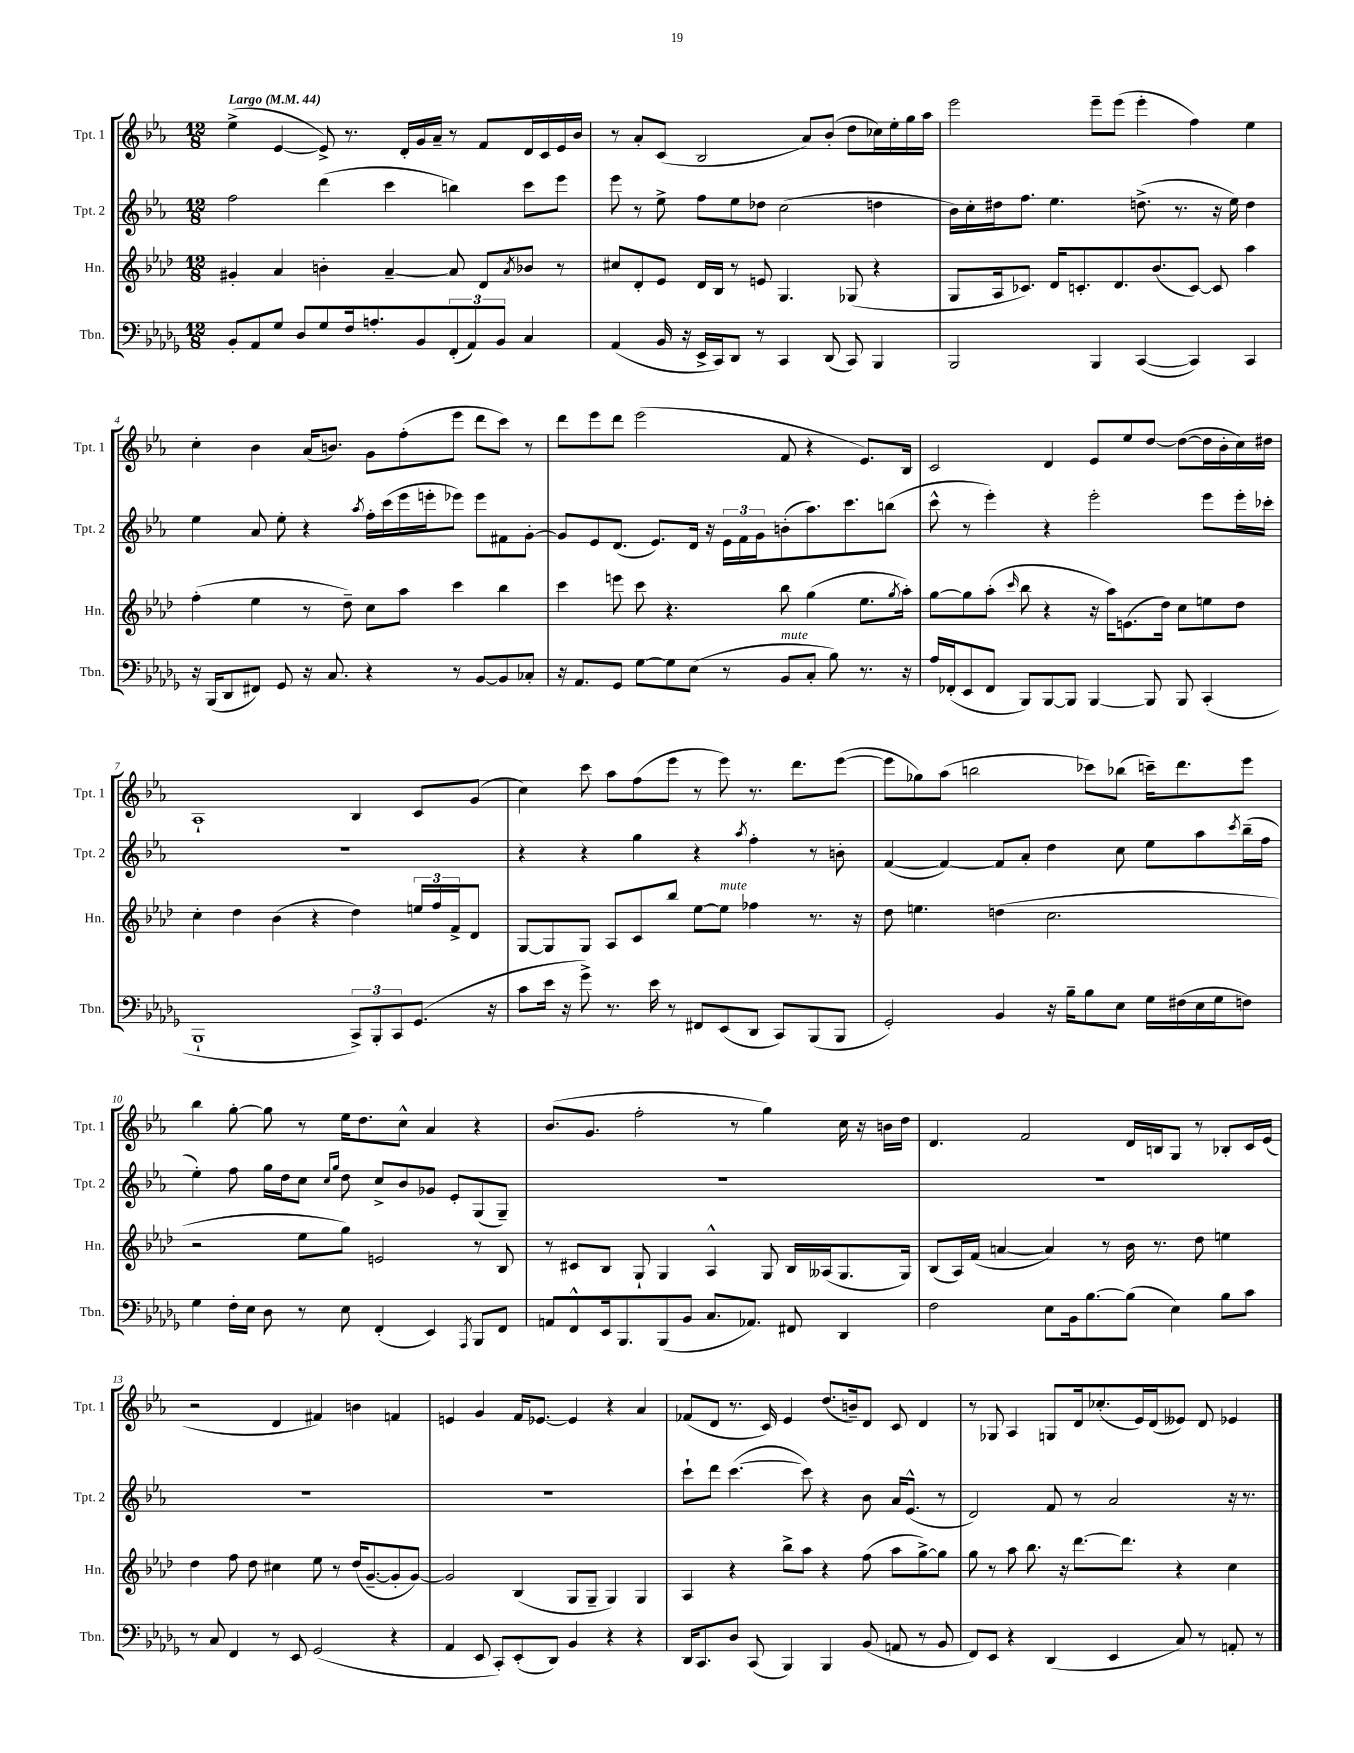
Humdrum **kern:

**kern	**kern	**kern	**kern
*part4	*part3	*part2	*part1
*staff4	*staff3	*staff2	*staff1
*I"Tbn.	*I"Hn.	*I"Tpt. 2	*I"Tpt. 1
*I'Tbn.	*I'Hn.	*I'Tpt. 2	*I'Tpt. 1
*clefF4	*clefG2	*clefG2	*clefG2
*k[b-e-a-d-g-]	*k[b-e-a-d-]	*k[b-e-a-]	*k[b-e-a-]
*M12/8	*M12/8	*M12/8	*M12/8
*MM44	*MM44	*MM44	*MM44
=1	=1	=1	=1
!	!	!	!LO:TX:a:B:t=Largo
8BB-'/L	4g#X'/	2ff\	(4ee-^\
8AA-/	.	.	.
8G-/J	4a-/	.	[4e-/
8D-/L	.	.	.
8G-/	4bn'\	(4ddd\	8e-^/])
16F/k	.	.	8.r
8.An'/	.	.	.
.	[4a-~/	4ccc\	.
.	.	.	16d'/LL
8BB-/	.	.	16g/
.	.	.	16a-~/JJ
(12FF'/	8a-/]	4bbn\)	8r
12AA-/)	.	.	.
.	8d-/L	.	8f/L
12BB-/J	.	.	.
.	8qa-/	.	.
4C/	8b-X/J	8ccc\L	16d/L
.	.	.	16c/
.	8r	8eee-\J	16e-/
.	.	.	16b-/JJ
=2	=2	=2	=2
(4AA-/	8cc#X/L	8eee-\	8r
.	8d-'/	8r	8a-'/L
16BB-/	8e-/J	8ee-^\	(8c/J
16r	.	.	.
16EE-^/LL	16d-/LL	8ff\L	2B-/
16CC/J)	16B-/JJ	.	.
8DD-/J	8r	8ee-\	.
8r	8en/	8dd-X\J	.
4CC/	4.G/	(2cc\	.
.	.	.	8a-/L)
(8DD-/	.	.	(8b-'/J
8CC/)	(8G-X/	.	8dd\L
4BBB-/	4r	4ddn\	16cc-X\L)
.	.	.	16ee-'\
.	.	.	16gg\
.	.	.	16aa-\JJ
=3	=3	=3	=3
2BBB-/	8G/L	16b-\LL)	2eee-\
.	.	16cc'\	.
.	16A-/k	16dd#X\J	.
.	8.c-X/J)	8.ff\J	.
.	16d-/KL	4.ee-\	.
.	8.cn'/	.	.
4BBB-/	.	.	8eee-~\L
.	8.d-/	.	(8eee-\J
([4CC/	.	(8.ddn^\	4eee-'\
.	(8.b-/	.	.
.	.	8.r	.
4CC/])	[8c/J)	.	4ff\)
.	8c/]	16r	.
.	.	16ee-\)	.
4CC/	4aa-\	4dd\	4ee-\
!!LO:LB:g=z
=4	=4	=4	=4
16r	(4ff'\	4ee-\	4cc'\
(16BBB-/KL	.	.	.
8DD-/	.	.	.
8FF#X/J)	4ee-\	8a-/	4b-\
8GG-/	.	8ee-'\	.
16r	8r	4r	(16a-/KL
8.C/	.	.	8.bn/J)
.	8dd-~\)	.	.
.	.	8qaa-/	.
4r	8cc\L	16ff'\LL	8g\L
.	.	(16ccc\	.
.	8aa-\J	16eee-\	(8ff'\
.	.	16eeen'\J	.
8r	4ccc\	8eee-X\J)	8eee-\J
[8BB-/L	.	8eee-\L	8ddd\L
8BB-/]	4bb-\	8f#X\	8ccc\J)
8C-X'/J	.	[8g'\J	8r
=5	=5	=5	=5
16r	4ccc\	8g/L]	8ddd\L
8.AA-/L	.	.	.
.	.	8e-/	8eee-\
8GG-/J	8eeen\	(8.d/J	8ddd\J
[8G-\L	8ccc\	.	(2eee-\
.	.	8.e-/L)	.
8G-\]	4.r	.	.
(8E-\J	.	16d/Jk	.
.	.	16r	.
8r	.	24e-\LL	.
.	.	24f\	.
.	.	24g\J	.
!LO:TX:a:i:t=mute	!	!	!
8BB-/L	8bb-\	(8bn'\	8f/
8C'/J	(4gg\	8.aa-\)	4r
8B-\)	.	.	.
.	.	8.ccc\	.
8.r	8.ee-\L	.	8.e-/L)
.	.	(8bbn\J	.
.	8qgg/	.	.
16r	16aa-'\Jk)	.	16B-/Jk
=6	=6	=6	=6
16A-/LL	[8gg\L	8ccc^^\	2c/
(16FF-X'/J	.	.	.
8EE-/	8gg\]	8r	.
8FF-/J	(8aa-'\J	4eee-'\)	.
.	16qqccc/	.	.
8BBB-/L)	8bb-\	.	.
[8BBB-/	4r	4r	4d/
8BBB-/J]	.	.	.
[4BBB-/	16r	2eee-'\	8e-/L
.	16aa-\KL)	.	.
.	(8.en\	.	8ee-/
8BBB-/]	.	.	[8dd/J
.	16dd-\Jk)	.	.
8BBB-/	8cc\L	.	(8dd\L_
(4CC'/	8een\	8eee-\L	16dd\L]
.	.	.	16b-'\
.	8dd-\J	16eee-'\L	16cc\)
.	.	16ccc-X'\JJ	16dd#X\JJ
!!LO:LB:g=z
=7	=7	=7	=7
1BBB-`	4cc'\	1.r	1A-`
.	4dd-\	.	.
.	(4b-\	.	.
.	4r	.	.
12CC^/L)	4dd-\)	.	4B-/
12BBB-'/	.	.	.
12CC/	.	.	.
(8.GG-/J	24een/LL	.	8c/L
.	24ff/	.	.
.	24f^/J	.	.
.	8d-/J	.	(8g/J
16r	.	.	.
=8	=8	=8	=8
8c\L	[8G/L	4r	4cc\)
16e-\Jk	8G/]	.	.
16r	.	.	.
8g-^\)	8G/J	4r	8ccc\
8.r	8A-/L	.	8aa-\L
.	8c/	4gg\	(8ff\
16e-\	.	.	.
8r	8bb-/J	.	8eee-\J
8FF#X/L	[8ee-\L	4r	8r
!	!LO:TX:a:i:t=mute	!	!
(8EE-/	8ee-\J]	.	8eee-\)
.	.	8qaa-/	.
8DD-/J	4ff-X\	4ff'\	8.r
8CC/L)	.	.	.
.	.	.	8.ddd\L
(8BBB-/	8.r	8r	.
8BBB-/J	.	8bn'\	([8eee-\J
.	16r	.	.
=9	=9	=9	=9
2GG-'/)	8dd-\	([4f/	8eee-\L]
.	4.een\	.	8gg-X\)
.	.	4f/_)	(8aa-\J
.	.	.	2bbn\
4BB-/	(4ddn\	8f/L]	.
.	.	8a-'/J	.
16r	2.cc\	4dd\	.
16B-~\KL	.	.	.
8B-\	.	.	8ccc-X\L)
8E-\J	.	8cc\	(8bb-X\J
16G-\LL	.	8ee-\L	16cccn~\KL)
(16F#X\	.	.	8.ddd\
16E-\	.	8aa-\	.
16G-\J	.	.	.
.	.	8qccc/	.
8Fn\J)	.	(16bb-~\L	8eee-\J
.	.	16ff\JJ	.
!!LO:LB:g=z
=10	=10	=10	=10
4G-\	2r	4ee-'\)	4bb-\
16F'\LL	.	8ff\	[8gg'\
16E-\JJ	.	.	.
8D-\	.	16gg\LL	8gg\]
.	.	16dd\J	.
8r	8ee-\L	8cc\J	8r
.	.	16qqcc/LL	.
.	.	16qqgg/JJ	.
8E-\	8gg\J)	8dd\	16ee-\KL
.	.	.	8.dd\
(4FF'/	2en/	8cc^/L	.
.	.	8b-/	8cc^^\J
4EE-/)	.	8g-X/J	4a-/
.	.	8e-'/L	.
8qAAA-/	.	.	.
8BBB-/L	8r	(8G/	4r
8FF/J	8B-/	8G~/J)	.
=11	=11	=11	=11
8AAn/L	8r	1.r	(8.b-/L
8FF^^/	8c#X/L	.	.
.	.	.	8.g/J
16EE-/k	8B-/J	.	.
8.BBB-/	.	.	.
.	8G`/	.	2ff'\
(8BBB-/	4G/	.	.
8BB-/J	.	.	.
8.C/L	4A-^^/	.	.
.	.	.	8r
8.AA-X/J)	.	.	.
.	8G/	.	4gg\)
8FF#X/	16B-/LL	.	.
.	(16A--X/J	.	.
4DD-/	8.G/	.	16cc\
.	.	.	16r
.	.	.	16bn\LL
.	16G/Jk)	.	16dd\JJ
=12	=12	=12	=12
2F\	(8B-/L	1.r	4.d/
.	16A-/L)	.	.
.	(16f/JJ	.	.
.	[4an/	.	.
.	.	.	2f/
8E-\L	4a/])	.	.
16BB-\k	.	.	.
[8.B-\	.	.	.
.	8r	.	.
(8B-\J]	16b-\	.	16d/LL
.	8.r	.	16Bn/J
4E-\)	.	.	8G/J
.	8dd-\	.	8r
8B-\L	4een\	.	8B-X'/L
8c\J	.	.	16c/L
.	.	.	(16e-/JJ
!!LO:LB:g=z
=13	=13	=13	=13
8r	4dd-\	1.r	2r
8C/	.	.	.
4FF/	8ff\	.	.
.	8dd-\	.	.
8r	4cc#X\	.	4d/
8EE-/	.	.	.
(2GG-/	8ee-\	.	4f#X/)
.	8r	.	.
.	(16dd-/KL	.	4bn\
.	[8.g~/	.	.
4r	8g'/]	.	4fn/
.	[8g/J)	.	.
=14	=14	=14	=14
4AA-/	2g/]	1.r	4en/
8EE-/	.	.	4g/
8CC'/L)	.	.	.
(8EE-'/	(4B-/	.	16f/KL
.	.	.	[8.e-X/J
8DD-/J)	.	.	.
4BB-/	8G/L	.	4e-/]
.	8G~/J	.	.
4r	4G/)	.	4r
4r	4G/	.	4a-/
=15	=15	=15	=15
16DD-/KL	4A-/	8ccc`\L	(8f-X/L
8.CC/	.	.	.
.	.	8ddd\J	8d/J
8D-/J	4r	([4.ccc\	8.r
(8CC/	.	.	.
.	.	.	16c/)
4BBB-/)	8bb-^\L	.	4e-/
.	8aa-\J	8ccc\])	.
4BBB-/	4r	4r	(8.dd/L
.	.	.	16bn~/k)
(8BB-/	(8ff\	8b-\	8d/J
8AAn/	8aa-\L	16a-/KL	8c/
.	.	(8.e-^^/J	.
8r	[8gg^\)	.	4d/
8BB-/	8gg\J]	8r	.
=16	=16	=16	=16
8FF/L)	8gg\	2d/)	8r
8EE-/J	8r	.	8G-X/
4r	8aa-\	.	4A-/
.	8.bb-\	.	.
(4DD-/	.	8f/	8Gn/L
.	16r	.	.
.	[8.ddd-\L	8r	16d/k
.	.	.	(8.cc-X'/
4EE-/	.	2a-/	.
.	8.ddd-\J]	.	.
.	.	.	16e-/L)
.	.	.	(16d/J
8C/)	4r	.	8e--X/J)
8r	.	.	8d/
8AAn'/	4cc\	16r	4e-X/
.	.	8.r	.
8r	.	.	.
==	==	==	==
*-	*-	*-	*-
